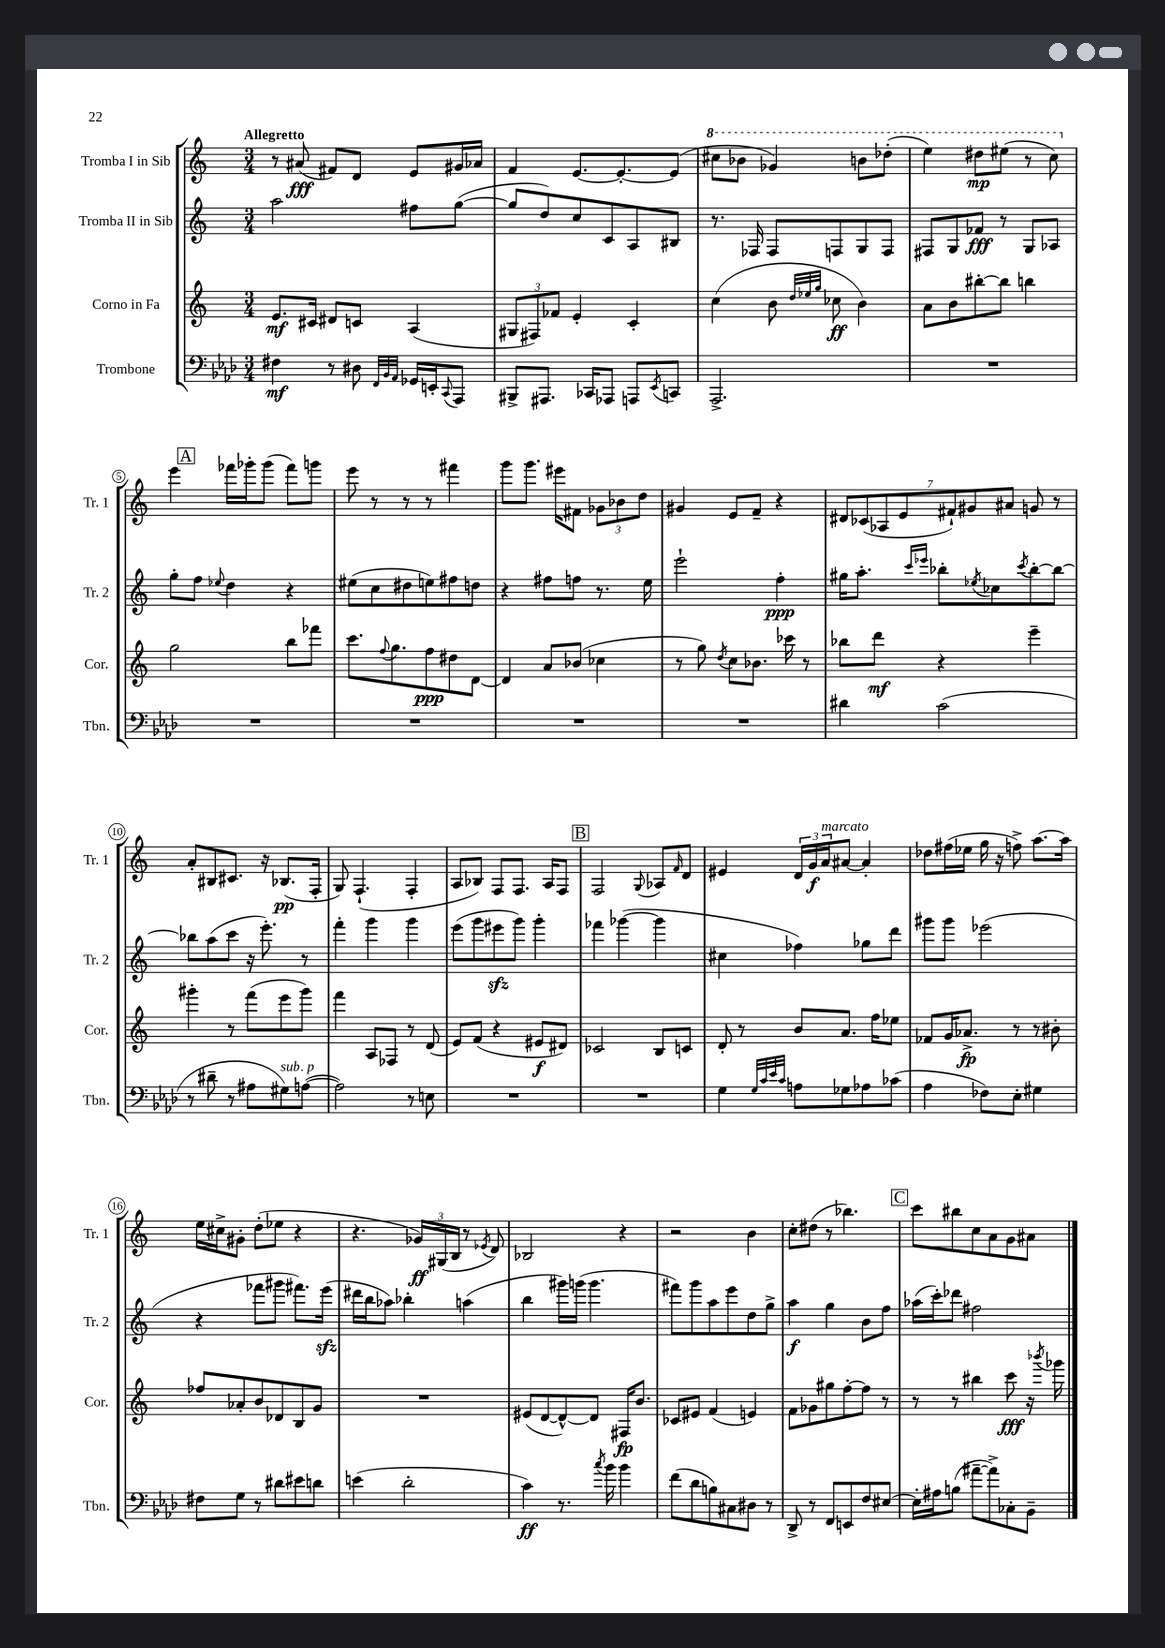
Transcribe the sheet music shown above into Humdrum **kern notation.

**kern	**dynam	**kern	**dynam	**kern	**dynam	**kern	**dynam
*part4	*part4	*part3	*part3	*part2	*part2	*part1	*part1
*staff4	*staff4	*staff3	*staff3	*staff2	*staff2	*staff1	*staff1
*I"Trombone	*	*I"Corno in Fa	*	*I"Tromba II in Sib	*	*I"Tromba I in Sib	*
*I'Tbn.	*	*I'Cor.	*	*I'Tr. 2	*	*I'Tr. 1	*
*clefF4	*	*clefG2	*	*clefG2	*	*clefG2	*
*k[b-e-a-d-]	*	*k[]	*	*k[]	*	*k[]	*
*M3/4	*	*M3/4	*	*M3/4	*	*M3/4	*
=1	=1	=1	=1	=1	=1	=1	=1
!	!	!	!	!	!	!LO:TX:a:B:t=Allegretto	!
4F#X\	mf	8.e/L	mf	2aa\	.	8r	.
.	.	.	.	.	.	(8a#X/	fff
.	.	16c#X/Jk	.	.	.	.	.
8r	.	8d#X/L	.	.	.	8f#X/L)	.
8D#X\	.	8cn/J	.	.	.	8d/J	.
32qqFF/LLL	.	.	.	.	.	.	.
32qqBB-/	.	.	.	.	.	.	.
32qqAA-/JJJ	.	.	.	.	.	.	.
16GG-X/LL	.	(4A/	.	8ff#X\L	.	8e/L	.
16EEn'/J	.	.	.	.	.	.	.
8qqCC/	.	.	.	.	.	.	.
8AAA-/J	.	.	.	([8gg\J	.	16g#X/L	.
.	.	.	.	.	.	16a-X/JJ	.
=2	=2	=2	=2	=2	=2	=2	=2
8BBB#X^/L	.	12G#X/L	.	8gg/L]	.	4f/	.
.	.	12F#X/)	.	.	.	.	.
8.AAA#X/J	.	.	.	8dd/)	.	.	.
.	.	12f-X/J	.	.	.	.	.
.	.	4e'/	.	8cc/	.	[8.e/L	.
16CC-X/KL	.	.	.	.	.	.	.
8AAA-X/J	.	.	.	8c/	.	.	.
.	.	.	.	.	.	8.e'/_	.
8AAAn/L	.	4c'/	.	8A/	.	.	.
8qEE-/	.	.	.	.	.	.	.
8CCn/J	.	.	.	8B#X/J	.	(8e/J]	.
=3	=3	=3	=3	=3	=3	=3	=3
*	*	*	*	*	*	*8va	*
2.AAA-^/	.	(4cc\	.	8.r	.	8ccc#X\L	.
.	.	.	.	.	.	8bb-X\J	.
.	.	.	.	16F-X/	.	.	.
.	.	8b\	.	8F-/L	.	4gg-X/)	.
.	.	32qqdd/LLL	.	.	.	.	.
.	.	32qqee-X/	.	.	.	.	.
.	.	32qqgg/JJJ	.	.	.	.	.
.	.	8cc-X\	ff	8Fn/	.	.	.
.	.	4b\)	.	8G/	.	8bbn\L	.
.	.	.	.	8F/J	.	(8ddd-X'\J	.
=4	=4	=4	=4	=4	=4	=4	=4
2.r	.	8a\L	.	8F#X/L	.	4eee\)	.
.	.	8b\	.	8G/	.	.	.
.	.	[8bb#X'\	.	8f-X/J	fff	8ddd#X\L	mp
.	.	8bb#\J]	.	8r	.	(8eee#X\J	.
.	.	4bbn\	.	8G/L	.	8r	.
.	.	.	.	8A-X/J	.	8ccc\)	.
!!LO:LB:g=z
!!LO:REH:place=s1:t=A
=5	=5	=5	=5	=5	=5	=5	=5
*	*	*	*	*	*	*X8va	*
2.r	.	2gg\	.	8gg'\L	.	4eee\	.
.	.	.	.	8ff\J	.	.	.
.	.	.	.	8qqee-X/	.	.	.
.	.	.	.	4dd\	.	16fff-X\LL	.
.	.	.	.	.	.	16ggg-X'\J	.
.	.	.	.	.	.	(8ggg-\J	.
.	.	8bb\L	.	4r	.	8fff-\L)	.
.	.	8fff-X\J	.	.	.	8gggn\J	.
=6	=6	=6	=6	=6	=6	=6	=6
2.r	.	8.ccc\L	.	(8ee#X\L	.	8eee\	.
.	.	.	.	8cc\	.	8r	.
.	.	8qqff/	.	.	.	.	.
.	.	8.gg\	.	.	.	.	.
.	.	.	.	8dd#X\	.	8r	.
.	.	8ff\	ppp	8een\)	.	8r	.
.	.	8dd#X\	.	8ff#X\	.	4fff#X\	.
.	.	[8d\J	.	8ddn\J	.	.	.
=7	=7	=7	=7	=7	=7	=7	=7
2.r	.	4d/]	.	4r	.	8ggg\L	.
.	.	.	.	.	.	8.ggg\J	.
.	.	8a/L	.	8ff#X\L	.	.	.
.	.	.	.	.	.	16eee#X\KL	.
.	.	(8b-X/J	.	8ffn\J	.	8f#X\J	.
.	.	4cc-X\	.	8.r	.	12g-X\L	.
.	.	.	.	.	.	12b-X\	.
.	.	.	.	.	.	12dd\J	.
.	.	.	.	16ee\	.	.	.
=8	=8	=8	=8	=8	=8	=8	=8
2.r	.	8r	.	2eee`\	.	4g#X/	.
.	.	8gg\)	.	.	.	.	.
.	.	8qdd/	.	.	.	.	.
.	.	8cc\L	.	.	.	8e/L	.
.	.	8.b-X\J	.	.	.	8f~/J	.
.	.	.	.	4ff'\	ppp	4r	.
.	.	16ccc-X\	.	.	.	.	.
.	.	8r	.	.	.	.	.
=9	=9	=9	=9	=9	=9	=9	=9
4d#X\	.	8bb-X\L	.	16gg#X\KL	.	14d#X/L	.
.	.	.	.	8.aa'\J	.	.	.
.	.	.	.	.	.	(14c-X/	.
.	.	8ddd\J	mf	.	.	.	.
.	.	.	.	.	.	14A-X/	.
.	.	.	.	.	.	14e/	.
.	.	.	.	16qqccc/LL	.	.	.
.	.	.	.	16qqeee-X/JJ	.	.	.
(2c\	.	4r	.	8bb-X'\L	.	.	.
.	.	.	.	.	.	14f#X`/)	.
.	.	.	.	.	.	14g#X/	.
.	.	.	.	8qee-X/	.	.	.
.	.	.	.	8cc-X\	.	.	.
.	.	.	.	.	.	14a#X/J	.
.	.	.	.	8qccc/	.	.	.
.	.	4eee~\	.	[8bb-'\	.	8gn/	.
.	.	.	.	8bb-\J_	.	8r	.
!!LO:LB:g=z
=10	=10	=10	=10	=10	=10	=10	=10
8r	.	4ggg#X'\	.	8bb-X\L]	.	8a'/L	.
8d#X~\	.	.	.	(8aa\	.	8B#X/	.
8r	.	8r	.	8ccc\J	.	8.c#X/J	.
8A#X\L	.	(8fff\L	.	16r	.	.	.
.	.	.	.	8.eee'\)	.	16r	.
!LO:TX:a:i:t=sub. p	!	!	!	!	!	!	!
8G#X\)	.	8eee\	.	.	.	(8.B-X/L	pp
([8An\J	.	8ggg#\J)	.	8r	.	.	.
.	.	.	.	.	.	16F'/Jk	.
=11	=11	=11	=11	=11	=11	=11	=11
2A\])	.	4fff\	.	4fff'\	.	8G/)	.
.	.	.	.	.	.	(4.F`/	.
.	.	8A/L	.	4ggg\	.	.	.
.	.	8F-X/J	.	.	.	.	.
8r	.	8r	.	4ggg\	.	4F'/	.
8En\	.	(8d/	.	.	.	.	.
=12	=12	=12	=12	=12	=12	=12	=12
2.r	.	8e/L)	.	(8eee\L	.	8A/L	.
.	.	(8f/J	.	8ggg\	.	8B-X/J)	.
.	.	4r	.	8eee#Xzz\	.	8F/L	.
.	.	.	.	8ggg\J)	.	8.F/J	.
.	.	8e#X/L	f	4ggg'\	.	.	.
.	.	.	.	.	.	16A/KL	.
.	.	8d#X/J)	.	.	.	8F/J	.
!!LO:REH:place=s1:t=B
=13	=13	=13	=13	=13	=13	=13	=13
2.r	.	2c-X/	.	4fff-X\	.	2F/	.
.	.	.	.	([4ggg-X\	.	.	.
.	.	.	.	.	.	8qqG/	.
.	.	8B/L	.	4ggg-\]	.	8A-X/L	.
.	.	.	.	.	.	16qqf/	.
.	.	8cn/J	.	.	.	8d/J	.
=14	=14	=14	=14	=14	=14	=14	=14
4G\	.	8d'/	.	4cc#X\	.	4e#X/	.
.	.	8r	.	.	.	.	.
32qqG/LLL	.	.	.	.	.	.	.
32qqc/	.	.	.	.	.	.	.
32qqe-/	.	.	.	.	.	.	.
32qqc/JJJ	.	.	.	.	.	.	.
8An\L	.	8b/L	.	4ff-X\)	.	24d/LL	.
.	.	.	.	.	.	24g/	f
!	!	!	!	!	!	!LO:TX:a:i:t=marcato	!
.	.	.	.	.	.	24a/J	.
8G-X\	.	8.a/J	.	.	.	[8a#X/J	.
8A-X\	.	.	.	8gg-X\L	.	4a#'/]	.
.	.	16ff\KL	.	.	.	.	.
(8c-X\J	.	8ee-X\J	.	8ddd\J	.	.	.
=15	=15	=15	=15	=15	=15	=15	=15
4A-\	.	8f-X/L	.	8ggg#X\L	.	8dd-X\L	.
.	.	16g/K	.	8ggg#\J	.	(16ff#X\L	.
.	.	8.a-X^/J	fp	.	.	16ee-X\JJ	.
8F-X\L)	.	.	.	(2eee-X\	.	16gg\	.
.	.	.	.	.	.	16r	.
8E-'\J	.	8r	.	.	.	8ffn^\)	.
4G#X\	.	8r	.	.	.	[8.aa\L	.
.	.	8b#X'\	.	.	.	.	.
.	.	.	.	.	.	16aa\Jk]	.
!!LO:LB:g=z
=16	=16	=16	=16	=16	=16	=16	=16
8F#X\L	.	8ff-X/L	.	4r	.	16ee\LL	.
.	.	.	.	.	.	16cc#X^\J	.
8G\J	.	8a-X'/	.	.	.	8g#X'\J	.
8r	.	8b/	.	8fff-X\L	.	(8dd'\L	.
8d#X\L	.	8d-X/	.	8ggg#X\J	.	8ee-X\J	.
8e#X\	.	8B/	.	8.fff#X\L)	.	4r	.
8dn\J	.	8g/J	.	.	.	.	.
.	.	.	.	(16eeezz\Jk	.	.	.
=17	=17	=17	=17	=17	=17	=17	=17
(4en\	.	2.r	.	16ddd#X\LL	.	4.r	.
.	.	.	.	16bb\J	.	.	.
.	.	.	.	8aa-X\J)	.	.	.
2d-'\	.	.	.	4bb-X'\	.	.	.
.	.	.	.	.	.	24g-X/LL)	ff
.	.	.	.	.	.	(24G#X/	.
.	.	.	.	.	.	24B/JJ	.
.	.	.	.	(4aan\	.	8r	.
.	.	.	.	.	.	8qe-X/	.
.	.	.	.	.	.	8d/)	.
=18	=18	=18	=18	=18	=18	=18	=18
4c\)	ff	(8e#X/L	.	4bb\	.	2B-X/	.
.	.	[8d/	.	.	.	.	.
8.r	.	8d^^/_)	.	16ggg#X\LL)	.	.	.
.	.	.	.	(16gggn\JJ	.	.	.
.	.	8d/J]	.	4.ggg\	.	.	.
8qcc/	.	.	.	.	.	.	.
16b-\	.	.	.	.	.	.	.
4b-\	.	16F#X/KL	fp	.	.	4r	.
.	.	8.b/J	.	.	.	.	.
=19	=19	=19	=19	=19	=19	=19	=19
(8f\L	.	8c-X/L	.	8fff#X\L)	.	2r	.
8d-\	.	8e#X/J	.	8ggg\	.	.	.
8Bn\)	.	(4f/	.	8aa\	.	.	.
8C#X\	.	.	.	8eee\	.	.	.
8D#X\J	.	4en/)	.	8dd\	.	4b\	.
8r	.	.	.	8gg^\J	.	.	.
=20	=20	=20	=20	=20	=20	=20	=20
8DD-^/	.	8f\L	.	4aa\	f	8cc'\L	.
8r	.	8g-X\	.	.	.	(8dd#X\J	.
8FF/L	.	8gg#X\	.	4gg\	.	8r	.
8EEn/	.	[8ff'\	.	.	.	4.bb-X\)	.
8F/	.	8ff\J]	.	8b\L	.	.	.
[8E#X/J	.	8r	.	8ff\J	.	.	.
!!LO:REH:place=s1:t=C
=21	=21	=21	=21	=21	=21	=21	=21
16E#'\LL]	.	8r	.	(16aa-X\LL	.	8ccc\L	.
16A#X\J	.	.	.	16ccc'\J)	.	.	.
(8Bn\J	.	8r	.	8ddd-X\J	.	8bb#X\	.
[8a#X~\L	.	4bb#X\	.	2ff#X\	.	8cc\	.
8a#^\])	.	.	.	.	.	8a\	.
8C-X'\	.	8ccc\	fff	.	.	8g\	.
8BB-~\J	.	16r	.	.	.	8a#X\J	.
.	.	8qbbb-X/	.	.	.	.	.
.	.	16ggg-X\	.	.	.	.	.
==	==	==	==	==	==	==	==
*-	*-	*-	*-	*-	*-	*-	*-
